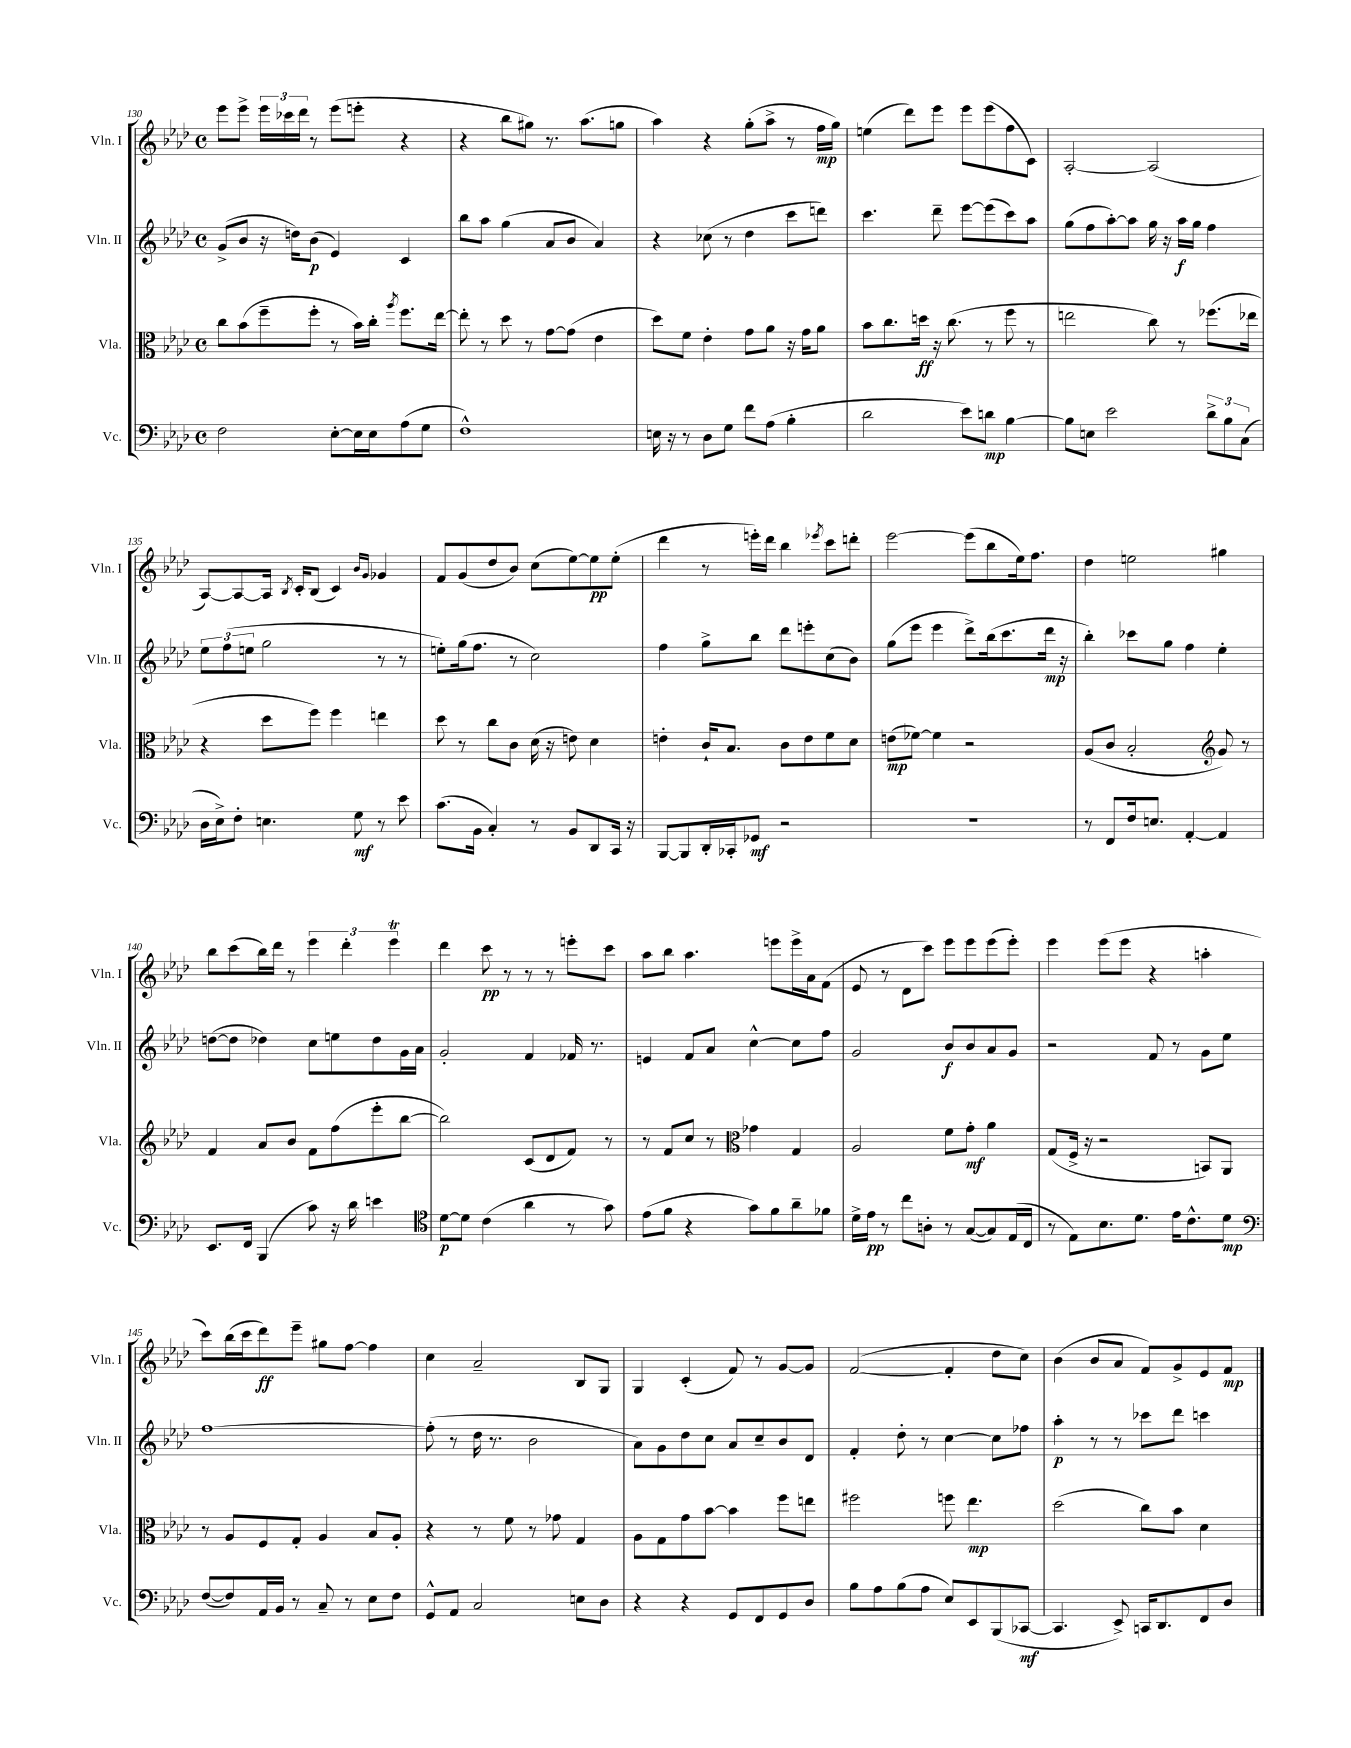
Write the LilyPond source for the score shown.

<<
\new StaffGroup <<
\new Staff = "s0" \with { instrumentName = "Vln. I" shortInstrumentName = "Vln. I" } {
    \clef treble \key aes \major \defaultTimeSignature \time 4/4
    \autoBeamOff ees'''8[ ees'''8]-> \tuplet 3/2 { ees'''16[ ces'''16 des'''16] } r8 ees'''8[( e'''8]-. r4 |
    r4 bes''8[ gis''8]) r8. aes''8.[( g''8] |
    aes''4) r4 g''8[-.( aes''8]-> r8 f''16[\mp g''16]) |
    e''4( des'''8[) ees'''8] ees'''8[ ees'''8( f''8 c'8]) |
    aes2~-. aes2( |
    aes8[~) aes8~ aes16] \acciaccatura { bes8 } c'16[-. bes8]( c'4) \grace { bes'16[ g'16] } ges'4 |
    f'8[ g'8( des''8 bes'8]) c''8[( ees''8~) ees''8\pp ees''8]-.( |
    des'''4 r8 e'''16[-.) des'''16] bes''4 \acciaccatura { ees'''8 } c'''8[ d'''8]-. |
    ees'''2~ ees'''8[( bes''8 ees''16) f''8.] |
    des''4 e''2 gis''4 |
    bes''8[ c'''8( bes''16) des'''16] r8 \tuplet 3/2 { ees'''4 des'''4-. ees'''4\trill } |
    des'''4 c'''8\pp r8 r8 r8 e'''8[-. c'''8] |
    aes''8[ bes''8] aes''4. e'''8[ e'''16-> aes'16 f'8]( |
    ees'8 r8 des'8[ c'''8]) ees'''8[ ees'''8 ees'''8( ees'''8]-.) |
    ees'''4 ees'''8[( ees'''8] r4 a''4-. |
    c'''8[) bes''16( c'''16 des'''8\ff) ees'''8]-- gis''8[ f''8]~ f''4 |
    c''4 aes'2-- bes8[ g8] |
    g4 c'4-.( f'8) r8 g'8[~ g'8] |
    f'2~( f'4-. des''8[ c''8]) |
    bes'4( bes'8[ aes'8] f'8[) g'8-> ees'8 f'8]\mp \bar "|." |
}
\new Staff = "s1" \with { instrumentName = "Vln. II" shortInstrumentName = "Vln. II" } {
    \clef treble \key aes \major \defaultTimeSignature \time 4/4
    \autoBeamOff g'8[->( bes'8] r16 d''16[) bes'8]\p( ees'4) c'4 |
    bes''8[ aes''8] g''4( aes'8[ bes'8] aes'4) |
    r4 ces''8( r8 des''4 c'''8[ d'''8]) |
    c'''4. des'''8-- ees'''8[~ ees'''8( c'''8) aes''8] |
    g''8[( f''8 aes''8~-.) aes''8] g''16 r16 aes''16[\f g''16] f''4 |
    \tuplet 3/2 { ees''8[ f''8( e''8] } g''2 r8 r8 |
    e''8[-.) g''16( f''8.] r8 c''2) |
    f''4 g''8[-> bes''8] des'''8[ e'''8-. c''8( bes'8]) |
    g''8[( ees'''8] ees'''4 des'''8[->) bes''16( c'''8. des'''16]\mp r16 |
    bes''4-.) ces'''8[ g''8] f''4 ees''4-. |
    d''8[~( d''8] des''4) c''8[ e''8 des''8 g'16 aes'16] |
    g'2-. f'4 fes'16 r8. |
    e'4 f'8[ aes'8] c''4~-^ c''8[ f''8] |
    g'2 bes'8[\f bes'8 aes'8 g'8] |
    r2 f'8 r8 g'8[ ees''8] |
    f''1~ |
    f''8-.( r8 des''16 r8. bes'2 |
    aes'8[) g'8 des''8 c''8] aes'8[ c''8-- bes'8 des'8] |
    f'4-. des''8-. r8 c''4~ c''8[ fes''8] |
    aes''4-.\p r8 r8 ces'''8[ des'''8] c'''4 \bar "|." |
}
\new Staff = "s2" \with { instrumentName = "Vla." shortInstrumentName = "Vla." } {
    \clef alto \key aes \major \defaultTimeSignature \time 4/4
    \autoBeamOff c''8[ bes'8( f''8-- f''8]-. r8 bes'16[) c''16]-. \acciaccatura { aes''8 } f''8.[ ees''16]~ |
    ees''8-. r8 des''8 r8 g'8[~ g'8]( ees'4 |
    des''8[) f'8] ees'4-. g'8[ aes'8] r16 g'16[ aes'8] |
    bes'8[ c''8. d''16]\ff r16 c''8.( r8 f''8 r8 |
    e''2 c''8) r8 fes''8.[( ees''16] |
    r4 des''8[ f''8]) f''4 e''4 |
    des''8 r8 c''8[ c'8] des'16( r16 e'8) des'4 |
    e'4-. c'16[-! bes8.] c'8[ e'8 f'8 des'8] |
    e'8[\mp( fes'8]~) fes'4 r2 |
    aes8[( c'8] bes2-. \clef treble g'8) r8 |
    f'4 aes'8[ bes'8] f'8[ f''8( ees'''8-. bes''8]~ |
    bes''2) c'8[( des'8 f'8]) r8 |
    r8 f'8[ c''8] r8 \clef alto ges'4 g4 |
    aes2 f'8[ g'8]-.\mf aes'4 |
    g8[( f16]-> r16 r2 b,8[) aes,8] |
    r8 aes8[ f8 g8]-. aes4 bes8[ aes8]-. |
    r4 r8 f'8 r8 ges'8 g4 |
    aes8[ g8 g'8 bes'8]~ bes'4 f''8[ e''8] |
    fis''2 f''8 ees''4.\mp |
    des''2( c''8[) bes'8] des'4 \bar "|." |
}
\new Staff = "s3" \with { instrumentName = "Vc." shortInstrumentName = "Vc." } {
    \clef bass \key aes \major \defaultTimeSignature \time 4/4
    \autoBeamOff f2 ees8[~-. ees16 ees16 aes8( g8] |
    f1-^) |
    e16 r16 r8 des8[ g8] f'8[ aes8]( bes4-. |
    des'2 ees'8[) d'8]\mp bes4~ |
    bes8[ e8] ees'2 \tuplet 3/2 { des'8[-> bes8 c8]( } |
    des16[ ees16->) f8]-. e4. g8\mf r8 ees'8 |
    c'8.[( bes,16] c4-.) r8 bes,8[ des,8 c,16] r16 |
    bes,,8[~ bes,,8 des,16-. ces,16-. ges,8]\mf r2 |
    r1 |
    r8 f,8[ f16 e8.] aes,4~-. aes,4 |
    ees,8.[ f,16] bes,,4( c'8) r16 des'16 e'4 |
    \clef tenor des'8[~\p des'8] c'4( aes'4 r8 g'8) |
    ees'8[( f'8] r4 g'8[) f'8 aes'8-- fes'8] |
    des'16[-> ees'16]\pp r8 c''8[ a8]-. r8 g8[~( g8) ees16( c16] |
    r8 ees8[) bes8. des'8.] ees'16[ c'8.-^ des'8]\mp |
    \clef bass f8[~( f8) aes,16 bes,16] r8 c8-- r8 ees8[ f8] |
    g,8[-^ aes,8] c2 e8[ des8] |
    r4 r4 g,8[ f,8 g,8 des8] |
    bes8[ aes8 bes8( aes8] ees8[) ees,8 bes,,8( ces,8]~\mf |
    ces,4. ees,8->) c,16[ des,8. f,8 des8] \bar "|." |
}
>>
>>
\layout { \context { \Score currentBarNumber = #130 } }
